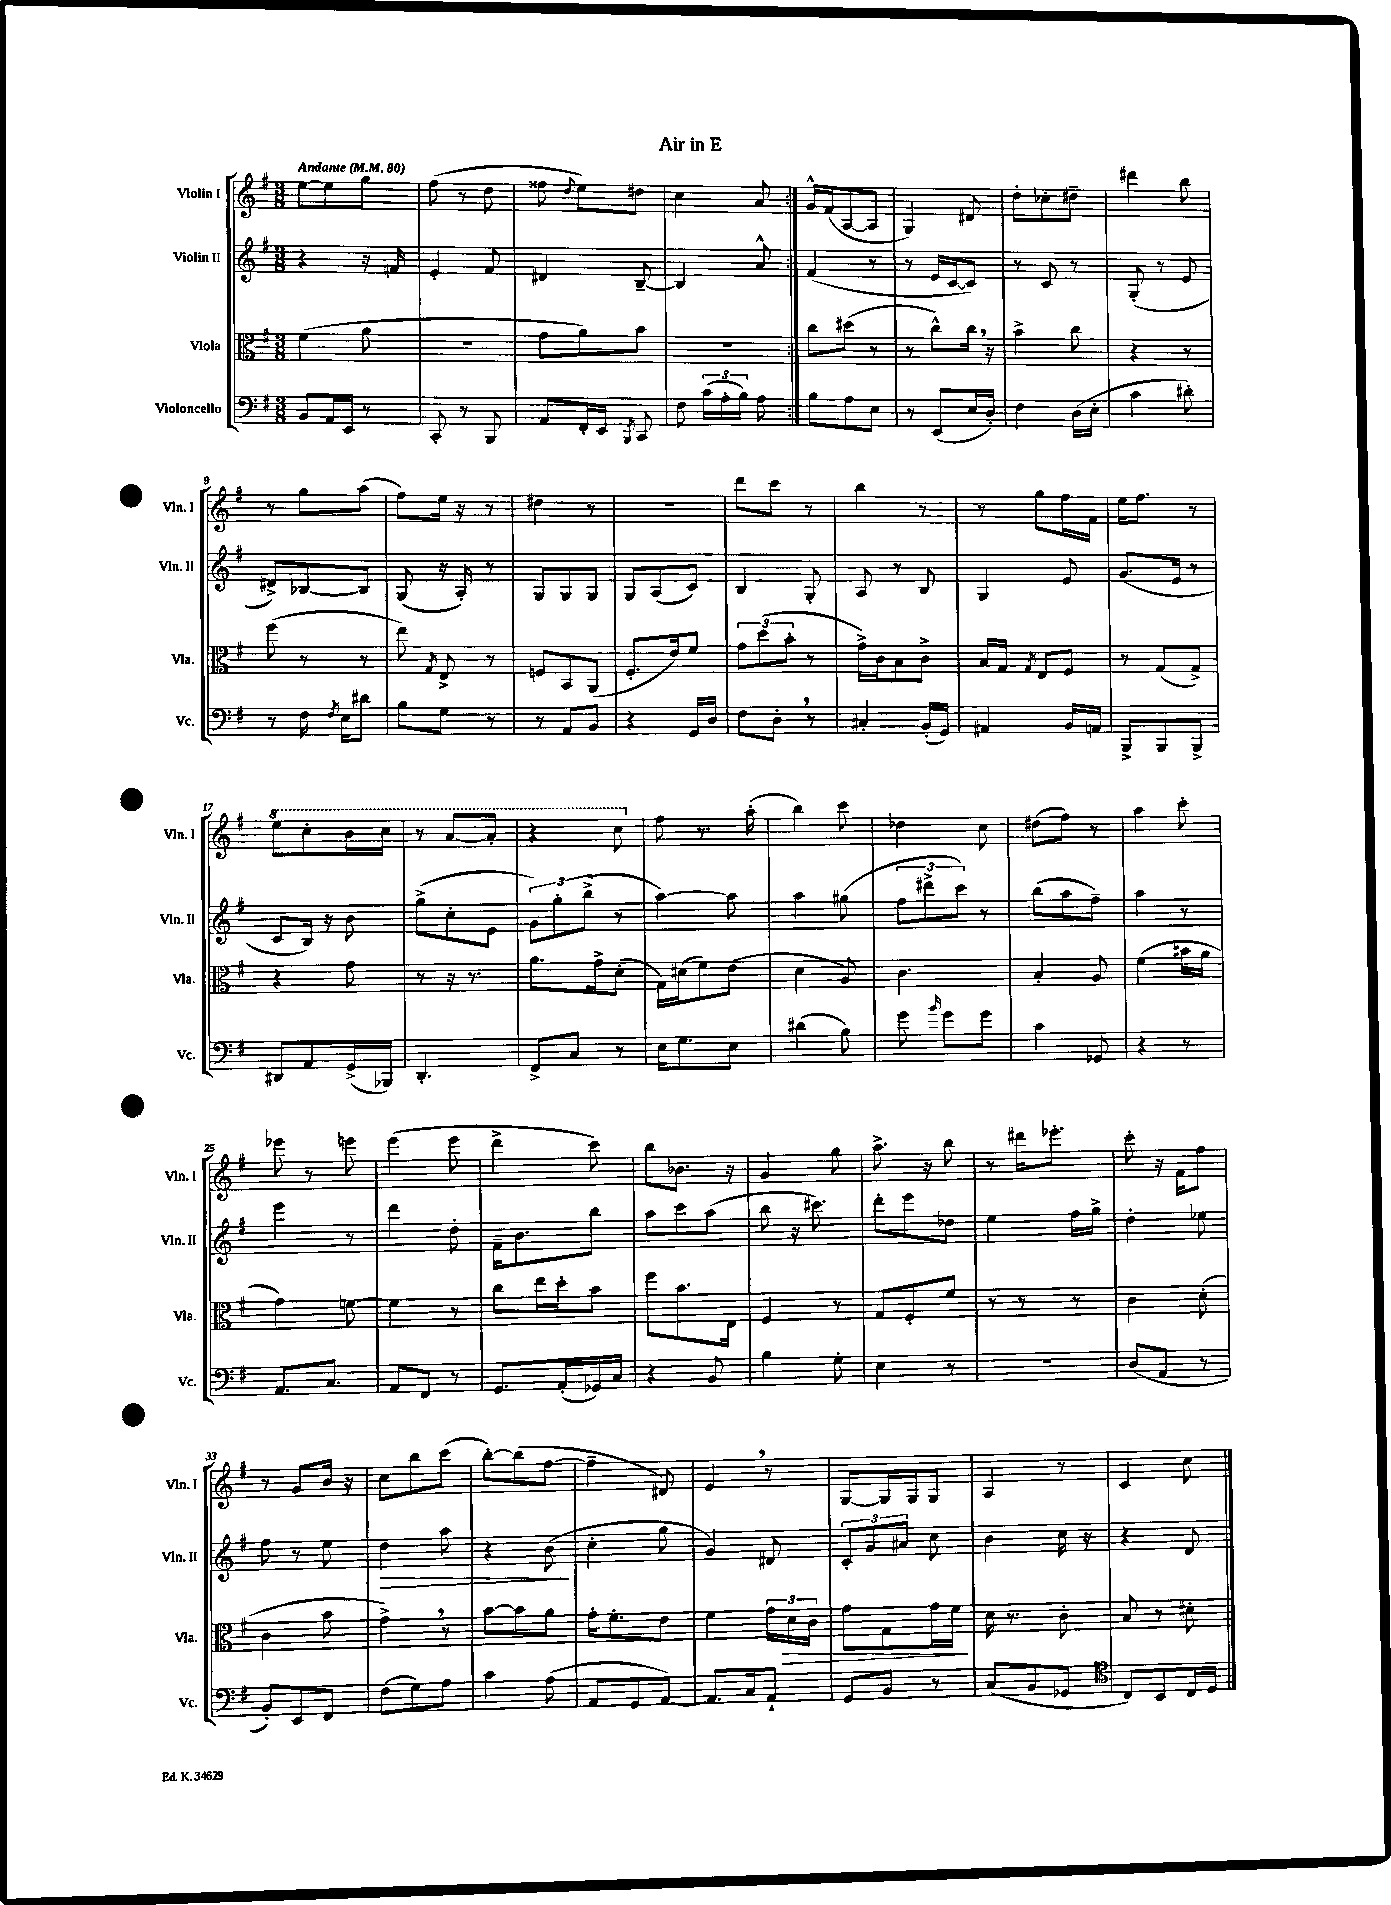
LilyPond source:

\header { title = "Air in E" }
<<
\new StaffGroup <<
\new Staff = "s0" \with { instrumentName = "Violin I" shortInstrumentName = "Vln. I" } {
    \clef treble \key g \major \numericTimeSignature \time 3/8 \tempo "Andante" 4 = 80
    \autoBeamOff \repeat volta 2 { e''8[~ e''8 g''8] |
    fis''8( r8 d''8 |
    fisis''8 \appoggiatura { d''8 } e''8[) dis''8] |
    c''4 a'8 | }
    g'16[-^ fis'16( a8~ a8] |
    g4) dis'8 |
    d''8[-. ces''8-. dis''8]-- |
    dis'''4 b''8 |
    r8 g''8[ a''8]( |
    fis''8[) e''16] r16 r8 |
    dis''4 r8 |
    R4. |
    d'''8[ c'''8] r8 |
    b''4 r8 |
    r8 g''8[ fis''16 fis'16] |
    e''16[ fis''8.] r8 |
    \ottava #1 e'''8[ c'''8-. b''16 c'''16] |
    r8 a''8[~ a''8]-. |
    r4 c'''8 \ottava #0 |
    fis''8 r8. a''16-.( |
    b''4) c'''8 |
    des''4 c''8 |
    dis''8[( fis''8]) r8 |
    a''4 c'''8-. |
    ees'''8 r8 e'''8 |
    e'''4( e'''8 |
    d'''4-> c'''8) |
    b''8[ bes'8.] r16 |
    g'4 g''8 |
    a''8.-> r16 b''8 |
    r8 dis'''16[ ees'''8.]-. |
    c'''8-. r16 fis'16[ fis''8] |
    r8 g'8[ b'16] r16 |
    c''8[ b''8 c'''8]( |
    b''8[~-.) b''8( fis''8]~ |
    fis''4-- dis'8) |
    e'4 \breathe r8 |
    g8[~ g16 g16 g8] |
    a4 r8 |
    c'4 c''8 \bar "|." |
}
\new Staff = "s1" \with { instrumentName = "Violin II" shortInstrumentName = "Vln. II" } {
    \clef treble \key g \major \numericTimeSignature \time 3/8
    \autoBeamOff \repeat volta 2 { r4 r16 f'16 |
    e'4-. fis'8 |
    dis'4 b8~-- |
    b4 a'8-^ | }
    fis'4( r8 |
    r8 e'16[ c'16~ c'8]) |
    r8 c'8 r8 |
    g8-.( r8 e'8 |
    dis'8[->) bes8~ bes8] |
    g8( r16 a16-.) r8 |
    g8[ g8 g8] |
    g8[ a8( c'8]) |
    b4 g8-. |
    a8 r8 b8 |
    g4 e'8 |
    g'8.[( e'16] r8 |
    c'8[ b16]) r16 b'8 |
    g''8[->( c''8-. e'8] |
    \tuplet 3/2 { g'8[) g''8-. b''8]->( } r8 |
    a''4~) a''8 |
    a''4 gis''8( |
    \tuplet 3/2 { fis''8[ dis'''8-> c'''8]) } r8 |
    b''8[( a''8 fis''8]--) |
    a''4 r8 |
    e'''4 r8 |
    d'''4 d''8-. |
    fis'16[-- b'8. b''8] |
    a''8[ c'''8 a''8]( |
    b''8 r16 cis'''8.) |
    d'''8[-. e'''8 des''8] |
    e''4 fis''16[ g''16]-> |
    d''4-. ees''8 |
    fis''8 r8 e''8 |
    d''4\> a''8 |
    r4 b'8\!( |
    c''4-. g''8 |
    g'4) dis'8 |
    \tuplet 3/2 { c'8[-. g'8 ais'8] } c''8 |
    b'4 c''16 r16 |
    r4 d'8 \bar "|." |
}
\new Staff = "s2" \with { instrumentName = "Viola" shortInstrumentName = "Vla." } {
    \clef alto \key g \major \numericTimeSignature \time 3/8
    \autoBeamOff \repeat volta 2 { fis'4( a'8 |
    r4. |
    g'8[ a'8) b'8] |
    R4. | }
    c''8[ dis''8]( r8 |
    r8 c''8[-^) c''16] \breathe r16 |
    b'4-> c''8 |
    r4 r8 |
    fis''8( r8 r8 |
    e''8) \acciaccatura { g8 } e8-> r8 |
    f8[ b,8 a,8]( |
    fis8.[-. e'16) fis'8] |
    \tuplet 3/2 { g'8[ d''8( b'8]-. } r8 |
    g'16[->) c'16 b8 c'8]-> |
    b16[ g16] \acciaccatura { g8 } e8[ fis8] |
    r8 g8[( g8]->) |
    r4 g'8 |
    r8 r16 r8. |
    a'8.[ g'16-> d'8]-.( |
    g16[) dis'16( fis'8) e'8]( |
    d'4 a8) |
    c'4. |
    b4-. a8 |
    fis'4( bis'16[ a'16] |
    g'4) f'8~ |
    f'4 r8 |
    c''8[ e''16 d''16-. b'8] |
    fis''8[ b'8. e16] |
    fis4 r8 |
    g8[ fis8-. fis'8] |
    r8 r8 r8 |
    c'4 d'8-.( |
    c'4 b'8 |
    g'4->) \breathe r8 |
    b'8[~ b'8 a'8] |
    g'16[-. fis'8.-. e'8] |
    fis'4 \tuplet 3/2 { g'16[ d'16\> c'16] } |
    g'8[ g8 g'16 fis'16]\! |
    d'16 r8. c'8-. |
    b8 r8 dis'8-. \bar "|." |
}
\new Staff = "s3" \with { instrumentName = "Violoncello" shortInstrumentName = "Vc." } {
    \clef bass \key g \major \numericTimeSignature \time 3/8
    \autoBeamOff \repeat volta 2 { b,8[ a,16 e,16] r8 |
    c,8-. r8 b,,8 |
    a,8[ fis,16-. e,16] \acciaccatura { b,,8 } c,8 |
    fis8 \tuplet 3/2 { c'16[( a16-. b16]) } a8 | }
    b8[ a8 e8] |
    r8 e,8[( e16 d16]-.) |
    fis4 d16[( e16]-. |
    c'4 dis'8-.) |
    r8 fis16 \acciaccatura { fis8 } e16[ dis'8] |
    b8[ g8] r8 |
    r8 a,8[ b,8] |
    r4 g,16[ d16] |
    fis8[ d8]-. \breathe r8 |
    cis4-. b,16[-.( g,16]) |
    ais,4 b,16[ a,16] |
    b,,8[-> b,,8 b,,8]-> |
    dis,8[ a,8 g,16->( bes,,16]) |
    d,4.-. |
    fis,8[-> c8] r8 |
    e16[ g8. e8] |
    dis'4( b8) |
    g'8 \grace { b'16 } g'8[ g'8] |
    c'4 ges,8 |
    r4 r8 |
    a,8.[ c8.] |
    a,8[ fis,8] r8 |
    g,8.[ a,16-.( ges,16) c16] |
    r4 b,8 |
    b4 g8-. |
    e4 r8 |
    R4. |
    d8[( a,8] r8 |
    b,8[-.) e,8 fis,8] |
    fis8[( g8) a8] |
    c'4 a8( |
    a,8[ g,8 a,8]~) |
    a,8.[ c16 a,8]-! |
    g,8[ b,8] r8 |
    c8[( b,8 ges,8] |
    \clef tenor c8[) b,8 c16 d16] \bar "|." |
}
>>
>>
